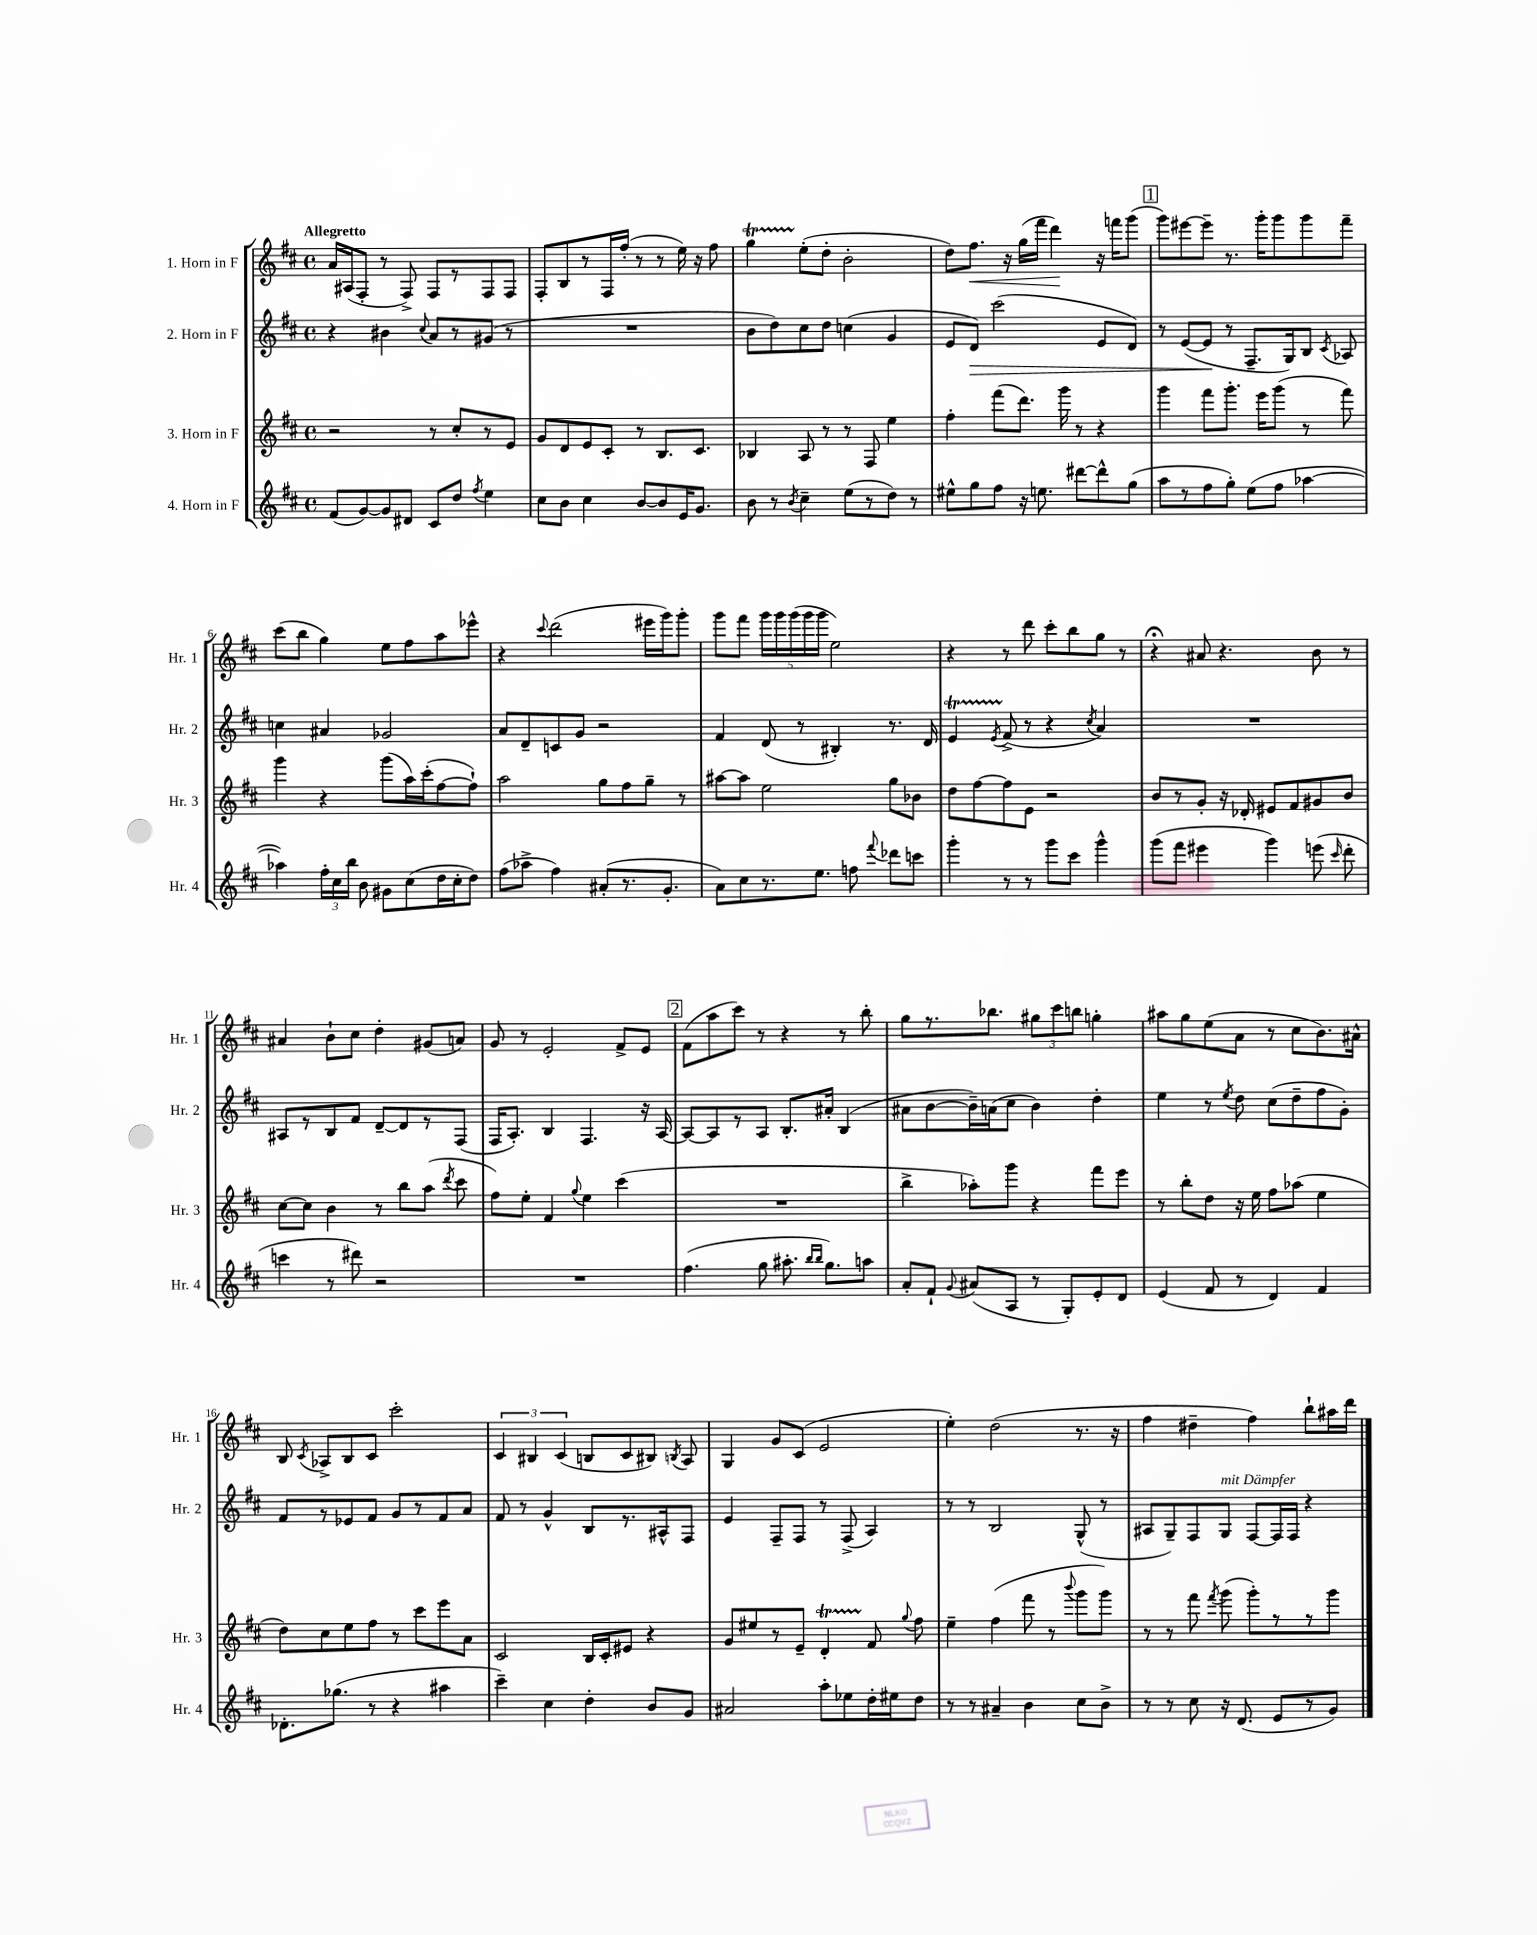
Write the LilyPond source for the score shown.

<<
\new StaffGroup <<
\new Staff = "s0" \with { instrumentName = "1. Horn in F" shortInstrumentName = "Hr. 1" } {
    \clef treble \key d \major \defaultTimeSignature \time 4/4 \tempo "Allegretto"
    \autoBeamOff a'16[ ais16( fis8]-. r8 fis8->) fis8[ r8 fis8 fis8] |
    fis8[-. b8 r8 fis16 fis''16]-.( r8 r8 e''16) r16 fis''8 |
    g''4\startTrillSpan e''8[-.\stopTrillSpan( d''8]-. b'2-. |
    d''8[) fis''8.]\< r16 g''16[( fis'''16] d'''4\!) r16 f'''16[ g'''8]( |
    \mark \markup { \box "1" } g'''8[) eis'''8~ eis'''8]-- r8. g'''16[-. g'''8 g'''8 fis'''8]-- |
    cis'''8[( b''8] g''4) e''8[ fis''8 a''8 ees'''8]-^ |
    r4 \appoggiatura { cis'''8 } d'''2( eis'''16[ g'''16) g'''8]-. |
    g'''8[ fis'''8] \tuplet 5/4 { g'''16[ g'''16 g'''16( g'''16 g'''16] } e''2) |
    r4 r8 d'''8 cis'''8[-. b''8 g''8] r8 |
    r4\fermata ais'8 r4. b'8 r8 |
    ais'4 b'8[-! cis''8] d''4-. gis'8[( a'8]) |
    g'8 r8 e'2-. fis'8[-> e'8] |
    \mark \markup { \box "2" } fis'8[( a''8 cis'''8]) r8 r4 r8 b''8-. |
    g''8[ r8. bes''8.] \tuplet 3/2 { gis''8[ cis'''8 b''8] } g''4-. |
    ais''8[ g''8 e''8( a'8] r8 cis''8[ b'8.) ais'16]-^ |
    b8 \acciaccatura { cis'8 } aes8[-> b8 cis'8] cis'''2-. |
    \tuplet 3/2 { cis'4 bis4 cis'4( } b8[ cis'8 bis8]) \acciaccatura { b8 } a8 |
    g4 g'8[ cis'8]( e'2 |
    e''4-.) d''2( r8. r16 |
    fis''4 dis''4-- fis''4) b''8[-! ais''16 d'''16] \bar "|." |
}
\new Staff = "s1" \with { instrumentName = "2. Horn in F" shortInstrumentName = "Hr. 2" } {
    \clef treble \key d \major \defaultTimeSignature \time 4/4
    \autoBeamOff r4 bis'4 \appoggiatura { cis''8 } a'8[ r8 gis'8]( r8 |
    R1 |
    b'8[ d''8) cis''8 d''8] c''4( g'4 |
    e'8[ d'8]\>) cis'''2( e'8[ d'8]) |
    \mark \markup { \box "1" } r8 e'8[~( e'8]\! r8 fis8.[-- g16) b8] \acciaccatura { cis'8 } aes8 |
    c''4 ais'4 ges'2 |
    a'8[ d'8-- c'8 g'8] r2 |
    fis'4 d'8( r8 bis4-.) r8. d'16 |
    e'4\startTrillSpan \acciaccatura { e'8 } fis'8->\stopTrillSpan( r8 r4 \acciaccatura { cis''8 } a'4) |
    R1 |
    ais8[ r8 b8 fis'8] d'8[~-- d'8 r8 fis8]( |
    fis16[ a8.]-.) b4 fis4. r16 a16~ |
    \mark \markup { \box "2" } a8[~ a8 r8 a8] b8.[-. ais'16]-. b4( |
    ais'8[ b'8~ b'16--) a'16( cis''8] b'4) d''4-. |
    e''4 r8 \acciaccatura { e''8 } d''8 cis''8[( d''8-- fis''8 g'8]-.) |
    fis'8[ r8 ees'8 fis'8] g'8[ r8 fis'8 a'8] |
    fis'8 r8 g'4-^ b8[ r8. ais16-^ fis8] |
    e'4 fis8[-- fis8] r8 fis8->( a4) |
    r8 r8 b2 g8-^( r8 |
    ais8[ g8--) fis8 g8]^\markup { \italic "mit Dämpfer" } fis8[~ fis16 fis16] r4 \bar "|." |
}
\new Staff = "s2" \with { instrumentName = "3. Horn in F" shortInstrumentName = "Hr. 3" } {
    \clef treble \key d \major \defaultTimeSignature \time 4/4
    \autoBeamOff r2 r8 cis''8[-. r8 e'8] |
    g'8[ d'8 e'8 cis'8]-. r8 b8.[ cis'8.] |
    bes4 a8 r8 r8 fis8 e''4 |
    fis''4-. fis'''8[( d'''8.]) g'''16 r8 r4 |
    \mark \markup { \box "1" } g'''4 fis'''8[ g'''8.]-. e'''16[ g'''8]( r8 fis'''8) |
    g'''4 r4 g'''8[( a''16) cis'''16-.( fis''8~ fis''8]-!) |
    a''2 g''8[ fis''8 g''8]-- r8 |
    ais''8[~ ais''8] e''2 g''8[ bes'8] |
    d''8[ fis''8~ fis''8 e'8] r2 |
    b'8[ r8 g'8]-. r16 des'16-. eis'8[ fis'8 gis'8 b'8] |
    cis''8[~ cis''8] b'4 r8 b''8[ a''8]( \acciaccatura { d'''8 } cis'''8 |
    fis''8[) e''8]-. fis'4 \appoggiatura { g''8 } e''4 cis'''4( |
    \mark \markup { \box "2" } R1 |
    b''4-> aes''8[-.) g'''8] r4 fis'''8[ e'''8] |
    r8 b''8[-. d''8] r16 e''16 fis''8[ aes''8]( e''4 |
    d''8[) cis''8 e''8 fis''8] r8 cis'''8[ e'''8 a'8] |
    cis'2 b16[ cis'16-. eis'8] r4 |
    g'8[ eis''8 r8 e'8]-- d'4-.\startTrillSpan fis'8\stopTrillSpan \appoggiatura { g''8 } fis''8 |
    e''4-- fis''4( fis'''8 r8 \appoggiatura { b'''8 } g'''8[ g'''8]) |
    r8 r8 fis'''8 \acciaccatura { fis'''8 } g'''8( g'''8[-.) r8 r8 g'''8] \bar "|." |
}
\new Staff = "s3" \with { instrumentName = "4. Horn in F" shortInstrumentName = "Hr. 4" } {
    \clef treble \key d \major \defaultTimeSignature \time 4/4
    \autoBeamOff fis'8[( g'8~) g'8 dis'8] cis'8[ d''8] \acciaccatura { fis''8 } e''4 |
    cis''8[ b'8] cis''4 b'8[~ b'8 e'16 g'8.] |
    b'8 r8 \acciaccatura { b'8 } cis''4-- e''8[( r8 d''8]) r8 |
    eis''8[-^ g''8 fis''8] r16 e''8. dis'''8[~ dis'''8-^ g''8]( |
    \mark \markup { \box "1" } a''8[ r8 fis''8 g''8]-.) e''8[( fis''8] aes''4~ |
    aes''4) \tuplet 3/2 { fis''16[-. cis''16 b''16] } b'8 gis'8[ cis''8( d''16 cis''16-. d''8]) |
    fis''8[( aes''8]-> fis''4) ais'8[-.( r8. g'8.]-. |
    a'8[) cis''8 r8. e''8.] f''8 \appoggiatura { fis'''8 } des'''8[ c'''8] |
    g'''4-. r8 r8 g'''8[ cis'''8] g'''4-^ |
    g'''8[( fis'''8] eis'''4 g'''4) e'''8( \grace { cis'''16 } d'''8-. |
    c'''4 r8 dis'''8) r2 |
    R1 |
    \mark \markup { \box "2" } fis''4.( g''8 ais''8.-. \grace { b''16[ b''16] } g''8.[) a''8] |
    a'8[-. fis'8]-! \appoggiatura { g'8 } ais'8[( a8] r8 g8[-.) e'8-. d'8] |
    e'4( fis'8 r8 d'4) fis'4 |
    des'8.[-. ges''8.]( r8 r4 ais''4 |
    cis'''4--) cis''4 d''4-. b'8[ g'8] |
    ais'2 a''8[-. ees''8 d''16-. eis''16 d''8] |
    r8 r8 ais'4-- b'4 cis''8[ b'8]-> |
    r8 r8 cis''8 r16 d'8.( e'8[ r8 g'8]) \bar "|." |
}
>>
>>
